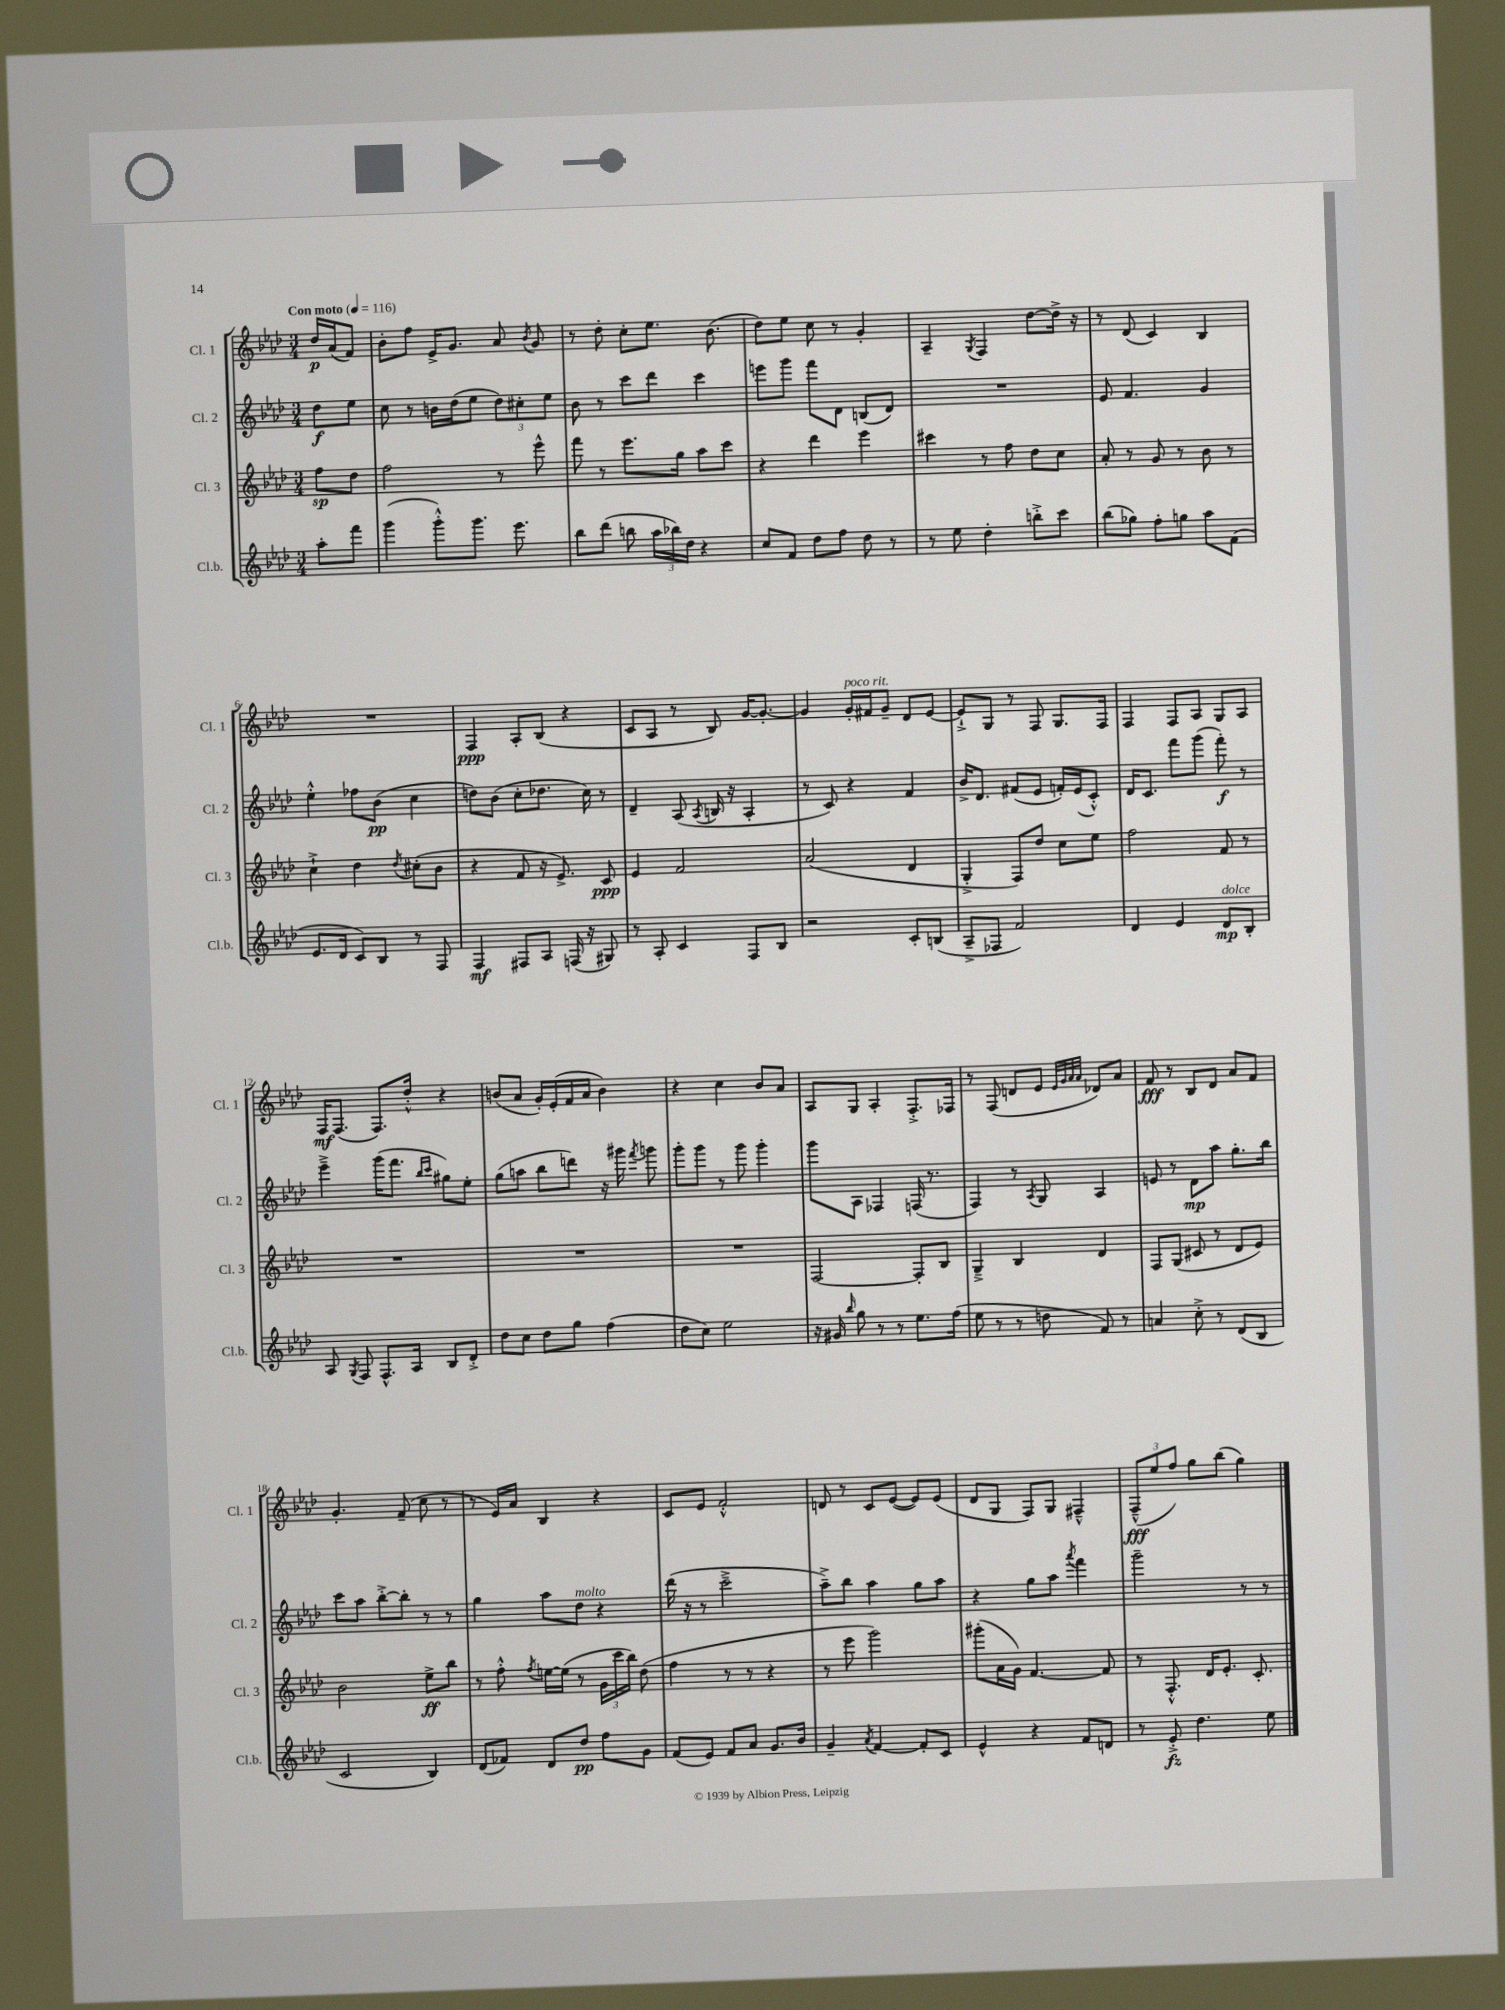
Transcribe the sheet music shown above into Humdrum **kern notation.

**kern	**kern	**kern	**kern
*staff4	*staff3	*staff2	*staff1
*clefG2	*clefG2	*clefG2	*clefG2
*k[b-e-a-d-]	*k[b-e-a-d-]	*k[b-e-a-d-]	*k[b-e-a-d-]
*M3/4	*M3/4	*M3/4	*M3/4
*MM116	*MM116	*MM116	*MM116
8aa-'	8ff	8dd-	16dd-
.	.	.	(16a-
8fff	8dd-	8ee-	8f)
=	=	=	=
(4ggg	2ff	8cc	8b-'
.	.	8r	8ff
8ggg'^^)	.	16b	16e-^
.	.	(16dd-	8.g
8.ggg	.	8ee-	.
.	8r	12dd-)	8a-
8.eee-	.	.	.
.	.	12cc#'	.
.	.	.	8qb-
.	8eee-^^	.	8g
.	.	12ee-	.
=	=	=	=
8bb-	8fff	8b-	8r
(8ddd-	8r	8r	8dd-'
8bb	8.eee-	8ccc	8cc'
24aa-	.	8ddd-	8.ee-
24bb-)	.	.	.
.	16gg	.	.
24dd-	.	.	.
4r	8aa-	4ccc	.
.	.	.	(8.b-
.	8ccc	.	.
=	=	=	=
8cc	4r	8eee	8dd-)
8f	.	8ggg	8ee-
8dd-	4ddd-	8fff	8cc
8ff	.	8d-	8r
8dd-	4eee-	(8B	4g'
8r	.	8d-)	.
=	=	=	=
8r	4ccc#	2.r	4A-~
8ee-	.	.	.
.	.	.	8qG
4dd-'	8r	.	4F
.	8ff	.	.
8bb'^	8dd-	.	[8dd-
8ccc	8cc	.	16dd-^]
.	.	.	16r
=	=	=	=
(8bb-	8a-'	8e-	8r
8gg-)	8r	4.f	(8d-
8ff'	8g	.	4c)
8gg	8r	.	.
8aa-	8b-	4g	4B-
(8f	8r	.	.
=	=	=	=
8.e-	4cc`^	4ee-'^^	2.r
16d-	.	.	.
8c)	4dd-	8ff-	.
8B-	.	(8b-	.
.	8qdd-	.	.
8r	(8cc#'	4cc	.
8F	8b-	.	.
=	=	=	=
4F	4r	8dd)	4F
.	.	(8b-	.
8F#	8f	8cc'	8A-'
8A-	16r	8.dd-	(8B-
.	8.e-^)	.	.
(16F	.	.	4r
16r	.	16cc)	.
8G#)	8c	8r	.
=	=	=	=
8r	4e-	4d-~	8c
8A-'	.	.	8A-
4c	2f	(8A-	8r
.	.	8qA-	.
.	.	16B	8B-)
.	.	16r	.
8F	.	4A-'	[16g
.	.	.	8.g'_
8B-	.	.	.
=	=	=	=
2r	(2a-	8r	4g]
.	.	8c)	.
.	.	4r	16g'
.	.	.	16f#
.	.	.	8g~
8c'	4d-	4f	8d-
(8B	.	.	[8e-
=	=	=	=
8A-~^	4G'^	16b-^	8e-`^]
.	.	8.d-	.
8F-	.	.	8G
2f)	8F)	(8f#	8r
.	8dd-	8e-	8F
.	8cc	16f')	8.G
.	.	(16e-	.
.	8ee-	8c'^^)	.
.	.	.	16F
=	=	=	=
4d-	2ff	16d-	4F
.	.	8.c	.
4e-	.	8fff	8F
.	.	(8ggg	8A-
8d-	8f	8fff')	8G
8B-'	8r	8r	8A-
=	=	=	=
8A-	2.r	4eee-~^	16F
.	.	.	(8.F
8qG	.	.	.
8F	.	.	.
8.F^^	.	(16ggg	8.F)
.	.	8.fff	.
16A-	.	.	16dd-'^^
.	.	16qqbb-	.
.	.	16qqccc	.
8B-	.	8gg#)	4r
8d-'^	.	8ee-'	.
=	=	=	=
8dd-	2.r	(8gg	(8b
8cc	.	8aa	8a-
8dd-	.	8bb-	16g')
.	.	.	(16e-'
8gg	.	8ddd)	16f
.	.	.	16a-
(4ff	.	16r	4b)
.	.	16ggg#	.
.	.	8qfff	.
.	.	8ggg	.
=	=	=	=
8dd-	2.r	8ggg'	4r
8cc)	.	8ggg	.
2ee-	.	8r	4cc
.	.	8ggg	.
.	.	4ggg'	8b-
.	.	.	8a-
=	=	=	=
16r	[2F	8ggg	8A-
16g#	.	.	.
16qqbb-	.	.	.
8gg	.	8A-	8G
8r	.	4F-	4A-'
8r	.	.	.
8.ee-	8F']	(16F	8.F'^
.	.	8.r	.
.	8B-	.	.
(16ff	.	.	16F-
=	=	=	=
8ee-	4G~^	4F)	8r
8r	.	.	(8F
8r	4B-	8r	8d
.	.	8qA-	.
8dd	.	8G	8e-
.	.	.	32qqe-
.	.	.	32qqg
.	.	.	32qqa-
.	.	.	32qqa-
8f)	4d-	4A-	8d-)
8r	.	.	8a-
=	=	=	=
4a	8F	8e	8f
.	(8G	8r	8r
8cc'^	8c#	8d-	8B-
8r	8r	8aa-	8d-
(8d-	8d-	8.gg'	8a-
8B-	8e-)	.	8f
.	.	16bb-	.
=	=	=	=
2c	2b-	8ccc	4.g'
.	.	8aa-	.
.	.	[8bb-'^	.
.	.	8bb-']	(8f~
4B-)	8ee-^	8r	8cc
.	8bb-	8r	8r
=	=	=	=
(8d-	8r	4gg	8r
8f-)	8ff'^^	.	16e-)
.	.	.	16a-
.	8qff	.	.
8d-	[16ee	8aa-	4B-
.	(16ee]	.	.
8dd-	8r	8dd-	.
8ff	24g	4r	4r
.	24ccc	.	.
.	24bb-)	.	.
8g	(8dd-	.	.
=	=	=	=
(8f	4ff	(16ddd-	8c
.	.	16r	.
8e-)	.	8r	8e-
8f	8r	2ccc~^	2f'^^
8a-	8r	.	.
8.g	4r	.	.
16b-	.	.	.
=	=	=	=
4g~	8r	8aa-~^)	8d
.	8eee-	8bb-	8r
8qa-	.	.	.
[4f	2ggg)	4aa-	8c
.	.	.	([8e-
8f']	.	8gg	8e-])
8c	.	8aa-	(8e-
=	=	=	=
4e-^^	(8ggg#'	4r	8d-
.	16a-	.	8G
.	16g)	.	.
4r	[4.f	8gg	8F)
.	.	8aa-	8G
.	.	8qaaa-	.
8f	.	4fff	4F#~^^
8d	8f]	.	.
=	=	=	=
8r	8r	2ggg~	(12F~^^
.	.	.	12ee-
8e-'^	8.F'^^	.	.
.	.	.	12ff)
4.dd-	.	.	8gg
.	16d-	.	.
.	8.e-'	.	(8bb-
.	.	8r	4gg)
.	8.c'	.	.
8ee-	.	8r	.
==	==	==	==
*-	*-	*-	*-
